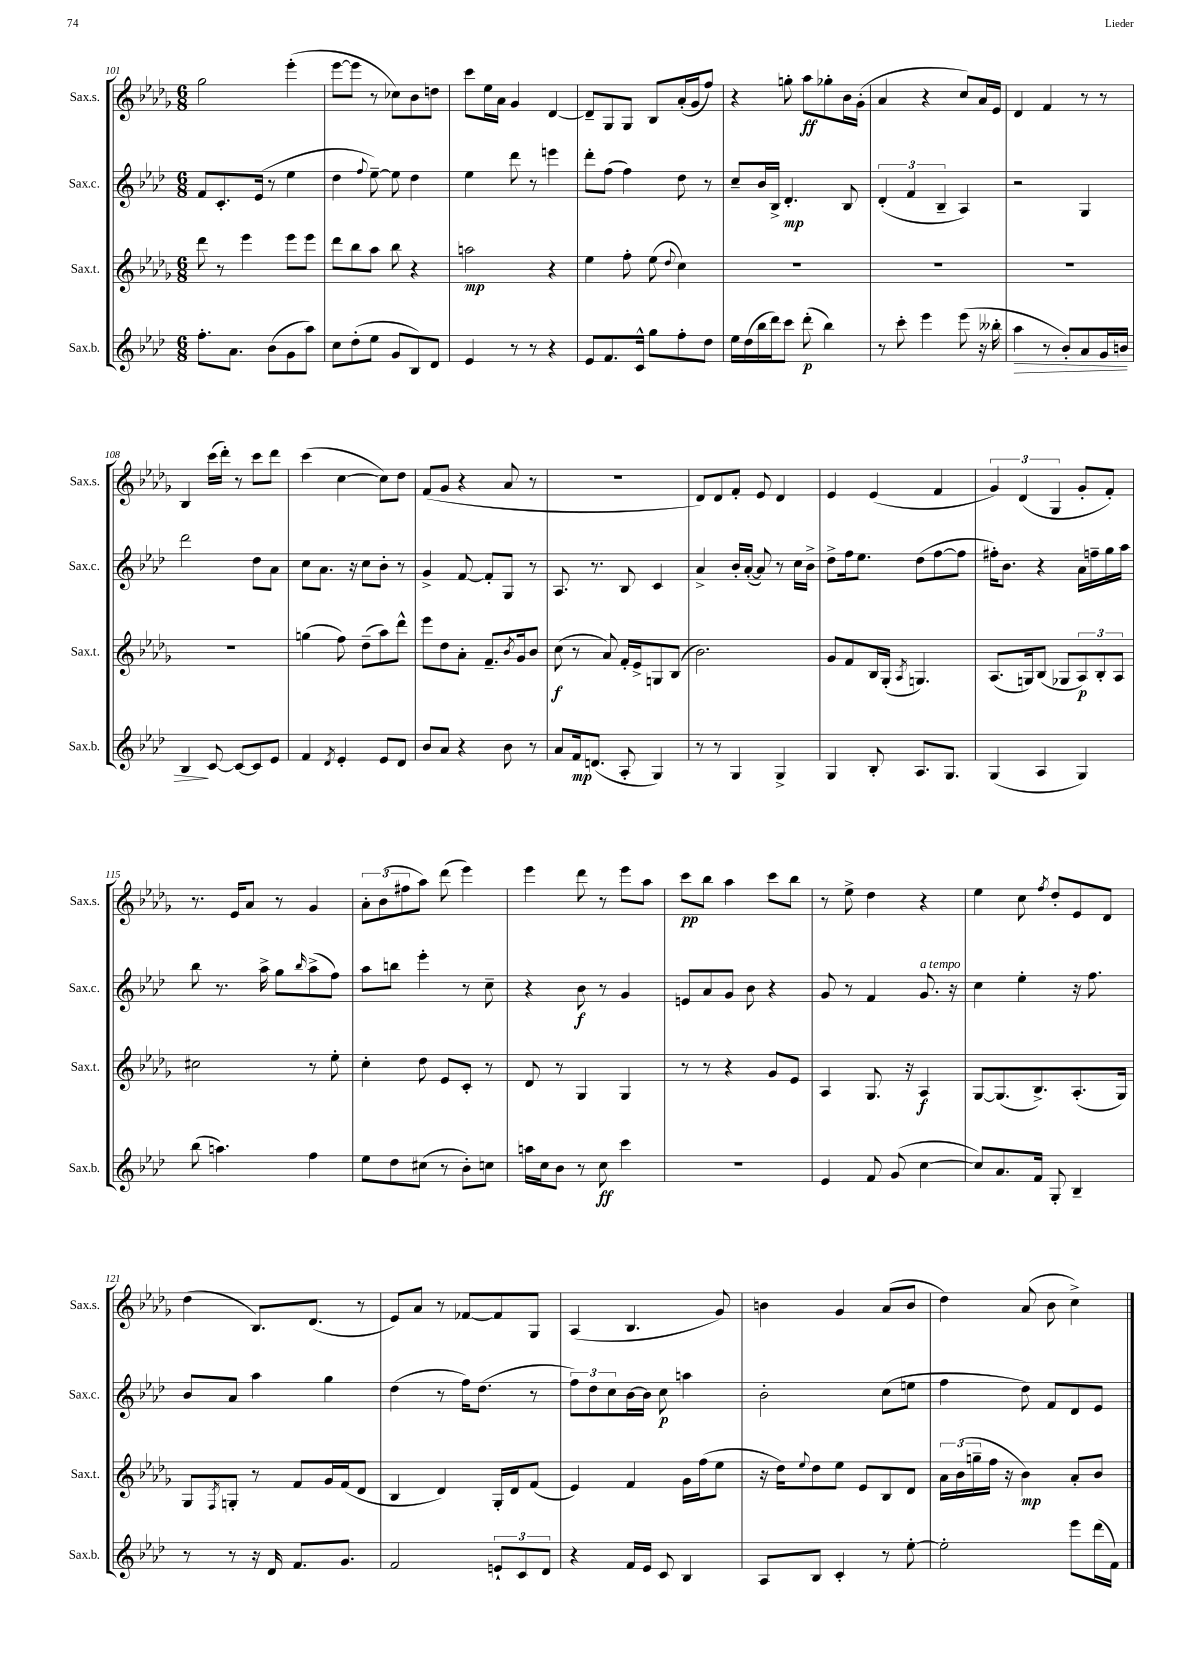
<<
\new StaffGroup <<
\new Staff = "s0" \with { instrumentName = "Sax.s." shortInstrumentName = "Sax.s." } {
    \clef treble \key des \major \numericTimeSignature \time 6/8
    ges''2 ees'''4-.( |
    ees'''8~ ees'''8 r8 ces''8) bes'8 d''8 |
    c'''8 ees''16 aes'16 ges'4 des'4~ |
    des'8-- ges8 ges8 bes8 aes'16-.( ges'16 f''8) |
    r4 g''8-. aes''8\ff ges''8-. bes'16 ges'16-.( |
    aes'4 r4 c''8) aes'16 ees'16 |
    des'4 f'4 r8 r8 |
    bes4 c'''16( des'''16-.) r8 c'''8 des'''8 |
    c'''4( c''4~ c''8) des''8 |
    f'8( ges'8 r4 aes'8 r8 |
    R2. |
    des'8) des'8 f'8-. ees'8 des'4 |
    ees'4 ees'4( f'4 |
    \tuplet 3/2 { ges'4) des'4( ges4 } ges'8-. f'8-.) |
    r8. ees'16 aes'8 r8 ges'4 |
    \tuplet 3/2 { aes'8-. bes'8( fis''8 } aes''8) des'''8( ees'''4) |
    ees'''4 des'''8 r8 ees'''8 aes''8 |
    c'''8\pp bes''8 aes''4 c'''8 bes''8 |
    r8 ees''8-> des''4 r4 |
    ees''4 c''8 \acciaccatura { f''8 } des''8-. ees'8 des'8 |
    des''4( bes8.) des'8.( r8 |
    ees'8) aes'8 r8 fes'8~ fes'8 ges8 |
    aes4( bes4. ges'8) |
    b'4 ges'4 aes'8( b'8 |
    des''4) aes'8( bes'8 c''4->) \bar "|." |
}
\new Staff = "s1" \with { instrumentName = "Sax.c." shortInstrumentName = "Sax.c." } {
    \clef treble \key aes \major \numericTimeSignature \time 6/8
    f'8 c'8.-. ees'16( r8 ees''4 |
    des''4 \appoggiatura { f''8 } ees''8~--) ees''8 des''4 |
    ees''4 des'''8 r8 e'''4 |
    des'''8-. f''8( f''4) des''8 r8 |
    c''8-- bes'16 bes16-> des'4.-.\mp bes8 |
    \tuplet 3/2 { des'4-.( f'4 bes4-- } aes4) |
    r2 g4 |
    des'''2 des''8 aes'8 |
    c''8 aes'8. r16 c''8 bes'8-. r8 |
    g'4-> f'8~ f'8-. g8 r8 |
    aes8. r8. bes8 c'4 |
    aes'4-> bes'16-. aes'16~-.( aes'8) r8 c''16 bes'16-> |
    des''8-> f''16 ees''8. des''8( f''8~ f''8 |
    fis''16-.) bes'8. r4 aes'16 f''16-- g''16 aes''16 |
    bes''8 r8. aes''16-> g''8 \grace { bes''16 } aes''8->( f''8) |
    aes''8 b''8 ees'''4-. r8 c''8-- |
    r4 bes'8\f r8 g'4 |
    e'8 aes'8 g'8 bes'8 r4 |
    g'8 r8 f'4 g'8.^\markup { \italic "a tempo" } r16 |
    c''4 ees''4-. r16 f''8. |
    bes'8 aes'8 aes''4 g''4 |
    des''4( r8 f''16) des''8.( r8 |
    \tuplet 3/2 { f''8) des''8 c''8 } bes'16~ bes'16 c''8\p a''4 |
    bes'2-. c''8( e''8 |
    f''4 des''8) f'8 des'8 ees'8 \bar "|." |
}
\new Staff = "s2" \with { instrumentName = "Sax.t." shortInstrumentName = "Sax.t." } {
    \clef treble \key des \major \numericTimeSignature \time 6/8
    des'''8 r8 ees'''4 ees'''8 ees'''8 |
    des'''8 bes''8 aes''8 bes''8 r4 |
    a''2\mp r4 |
    ees''4 f''8-. ees''8( \appoggiatura { des''8 } c''4) |
    R2. |
    R2. |
    R2. |
    R2. |
    g''4( f''8) des''8--( aes''8) des'''8-^ |
    ees'''8 des''8 aes'8-. f'8.-- \acciaccatura { bes'8 } ges'16 bes'8 |
    c''8\f( r8 aes'8) f'16-. ees'16-> g8 bes8( |
    bes'2.) |
    ges'8 f'8 bes16 ges16-.( \acciaccatura { aes8 } g4.) |
    aes8.( g16) bes8( ges8 \tuplet 3/2 { aes8\p) bes8-. aes8 } |
    cis''2 r8 ees''8-. |
    c''4-. des''8 ees'8 c'8-. r8 |
    des'8 r8 ges4 ges4 |
    r8 r8 r4 ges'8 ees'8 |
    aes4 ges8. r16 aes4\f |
    ges8~ ges8.( bes8.->) aes8.-.( ges16) |
    ges8 \acciaccatura { f8 } g8-. r8 f'8 ges'16 f'16( des'8 |
    bes4 des'4) ges16-. des'16 f'8( |
    ees'4) f'4 ges'16 f''16( ees''8 |
    r16 des''16) \appoggiatura { ees''8 } des''8 ees''8 ees'8 bes8 des'8 |
    \tuplet 3/2 { aes'16 bes'16( g''16-- } f''16 r16 bes'4\mp) aes'8-. bes'8 \bar "|." |
}
\new Staff = "s3" \with { instrumentName = "Sax.b." shortInstrumentName = "Sax.b." } {
    \clef treble \key aes \major \numericTimeSignature \time 6/8
    f''8.-. aes'8. bes'8( g'8 aes''8) |
    c''8 des''8-.( ees''8 g'8 bes8) des'8 |
    ees'4 r8 r8 r4 |
    ees'8 f'8. c'16-^ g''8 f''8-. des''8 |
    ees''16 des''16( bes''16 des'''16) c'''8 des'''8-.\p( bes''4) |
    r8 c'''8-. ees'''4 ees'''8( r16 beses''16-. |
    aes''4\> r8 bes'8-.) aes'8 g'16 b'16 |
    bes4\! c'8~ c'8~ c'8 ees'8 |
    f'4 \acciaccatura { des'8 } ees'4-. ees'8 des'8 |
    bes'8 aes'8 r4 bes'8 r8 |
    aes'8 f'16\mp d'8.( aes8-. g4) |
    r8 r8 g4 g4-> |
    g4 bes8-. aes8. g8. |
    g4( aes4 g4) |
    bes''8( a''4.) f''4 |
    ees''8 des''8 cis''8( r8 bes'8-.) c''8 |
    a''16 c''16 bes'8 r8 c''8\ff c'''4 |
    R2. |
    ees'4 f'8 g'8( c''4~ |
    c''8) aes'8. f'16 g8-. bes4-- |
    r8 r8 r16 des'16 f'8. g'8. |
    f'2 \tuplet 3/2 { e'8-! c'8 des'8 } |
    r4 f'16 ees'16 c'8 bes4 |
    aes8 bes8 c'4-. r8 ees''8~-. |
    ees''2-. ees'''8 des'''16( f'16) \bar "|." |
}
>>
>>
\layout { \context { \Score currentBarNumber = #101 } }
